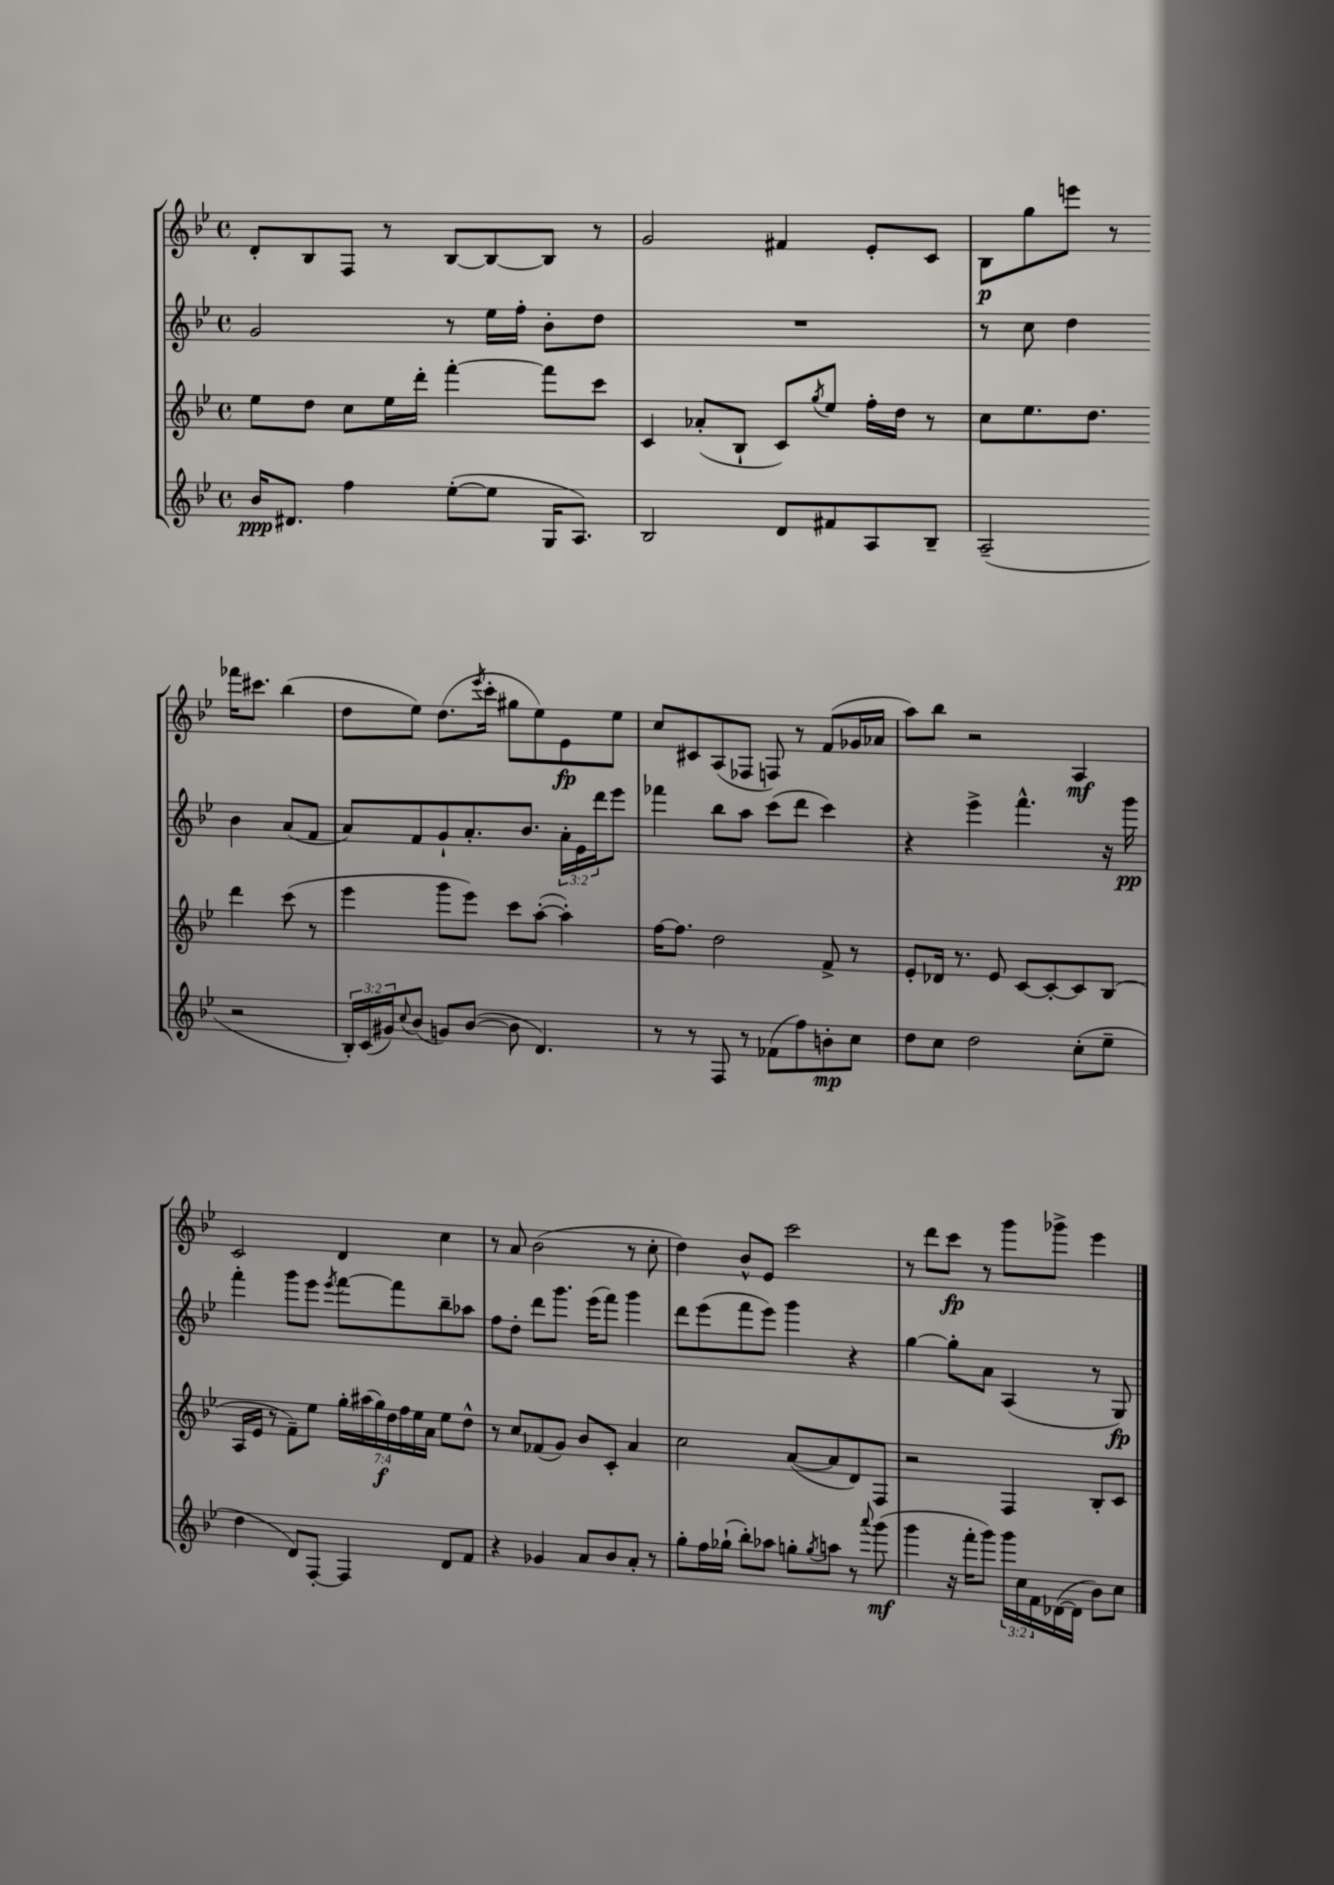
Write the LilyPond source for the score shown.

<<
\new StaffGroup <<
\new Staff = "s0" {
    \clef treble \key bes \major \defaultTimeSignature \time 4/4
    d'8-. bes8 f8 r8 bes8~ bes8~ bes8 r8 |
    g'2 fis'4 ees'8-. c'8 |
    bes8\p g''8 e'''8 r8 fes'''16 cis'''8. bes''4( |
    d''8 ees''8) d''8.( \acciaccatura { ees'''8 } c'''16-. gis''8 ees''8) ees'8\fp ees''8 |
    c''8 cis'8 a8( fes8 f8) r8 f'8( ges'16 aes'16 |
    a''8) bes''8 r2 a4\mf |
    c'2 d'4 c''4 |
    r8 a'8 bes'2( r8 c''8-. |
    d''4) bes'8-^ ees'8 c'''2 |
    r8 d'''8 c'''8\fp r8 g'''8 ges'''8-> ees'''4 \bar "|." |
}
\new Staff = "s1" {
    \clef treble \key bes \major \defaultTimeSignature \time 4/4 \override Staff.TupletNumber.text = #tuplet-number::calc-fraction-text
    g'2 r8 ees''16 f''16-. bes'8-. d''8 |
    R1 |
    r8 c''8 d''4 bes'4 a'8( f'8 |
    a'8) f'8 g'8-! a'8.-. bes'8. \tuplet 3/2 { a'16-. ees'16 d'''16 } ees'''8 |
    fes'''4 bes''8 a''8 c'''8( d'''8 c'''4) |
    r4 ees'''4-> f'''4.-^ r16 g'''16\pp |
    f'''4-. g'''8 ees'''8 \acciaccatura { ees'''8 } f'''8~ f'''8 bes''8-- aes''8 |
    f''8 d''8-. d'''8 g'''8. ees'''16( f'''8) g'''4 |
    d'''8 ees'''8( f'''8 ees'''8) g'''4 r4 |
    g''4~ g''8-. a'8 a4( r8 g8\fp) \bar "|." |
}
\new Staff = "s2" {
    \clef treble \key bes \major \defaultTimeSignature \time 4/4 \override Staff.TupletNumber.text = #tuplet-number::calc-fraction-text
    ees''8 d''8 c''8 ees''16 d'''16-. f'''4~-. f'''8 c'''8 |
    c'4 aes'8-.( bes8-! c'8) \acciaccatura { g''8 } ees''8 f''16-. d''16 r8 |
    c''8 ees''8. d''8. d'''4 c'''8( r8 |
    ees'''4 g'''8 ees'''8) c'''8 a''8~-.( a''4-.) |
    f''16~ f''8. d''2 f'8-> r8 |
    ees'8-. des'16 r8. ees'8 c'8~ c'8~-. c'8 bes8( |
    a16 ees'16 r8 f'8--) ees''8 \tuplet 7/4 { g''16-. ais''16( g''16\f) d''16 f''16 ees''16 a'16 } ees''8 d''8-^ |
    r8 c''8 fes'8( g'8) bes'8 c'8-. a'4 |
    c''2 a'8~( a'8 d'8) f8 |
    r2 f4 bes8-. c'8 \bar "|." |
}
\new Staff = "s3" {
    \clef treble \key bes \major \defaultTimeSignature \time 4/4 \override Staff.TupletNumber.text = #tuplet-number::calc-fraction-text
    bes'16\ppp dis'8. f''4 ees''8~-.( ees''8 g16 a8.) |
    bes2 d'8 fis'8 a8 bes8-- |
    a2--( r2 |
    \tuplet 3/2 { bes16-.) c'16( gis'16) } \appoggiatura { c''8 } bes'8( g'8) bes'8~( bes'8 d'4.) |
    r8 r8 f8 r8 fes'8( f''8) b'8-.\mp c''8 |
    d''8 c''8 d''2 c''8-.( ees''8-- |
    d''4 d'8) f8~-. f4 d'8 f'8 |
    r4 ges'4 a'8 bes'8 a'8-. r8 |
    g''8-. f''16 ges''16-!( bes''8-.) aes''8 g''8-. \acciaccatura { g''8 } a''8 r8 \appoggiatura { a'''8 } g'''8\mf( |
    g'''4 r16 f'''16-. g'''8) \tuplet 3/2 { g'''16 c''16 f'16 } des'16~( des'16 bes'8) c''8 \bar "|." |
}
>>
>>
\layout { \context { \Score \remove "Bar_number_engraver" } }
